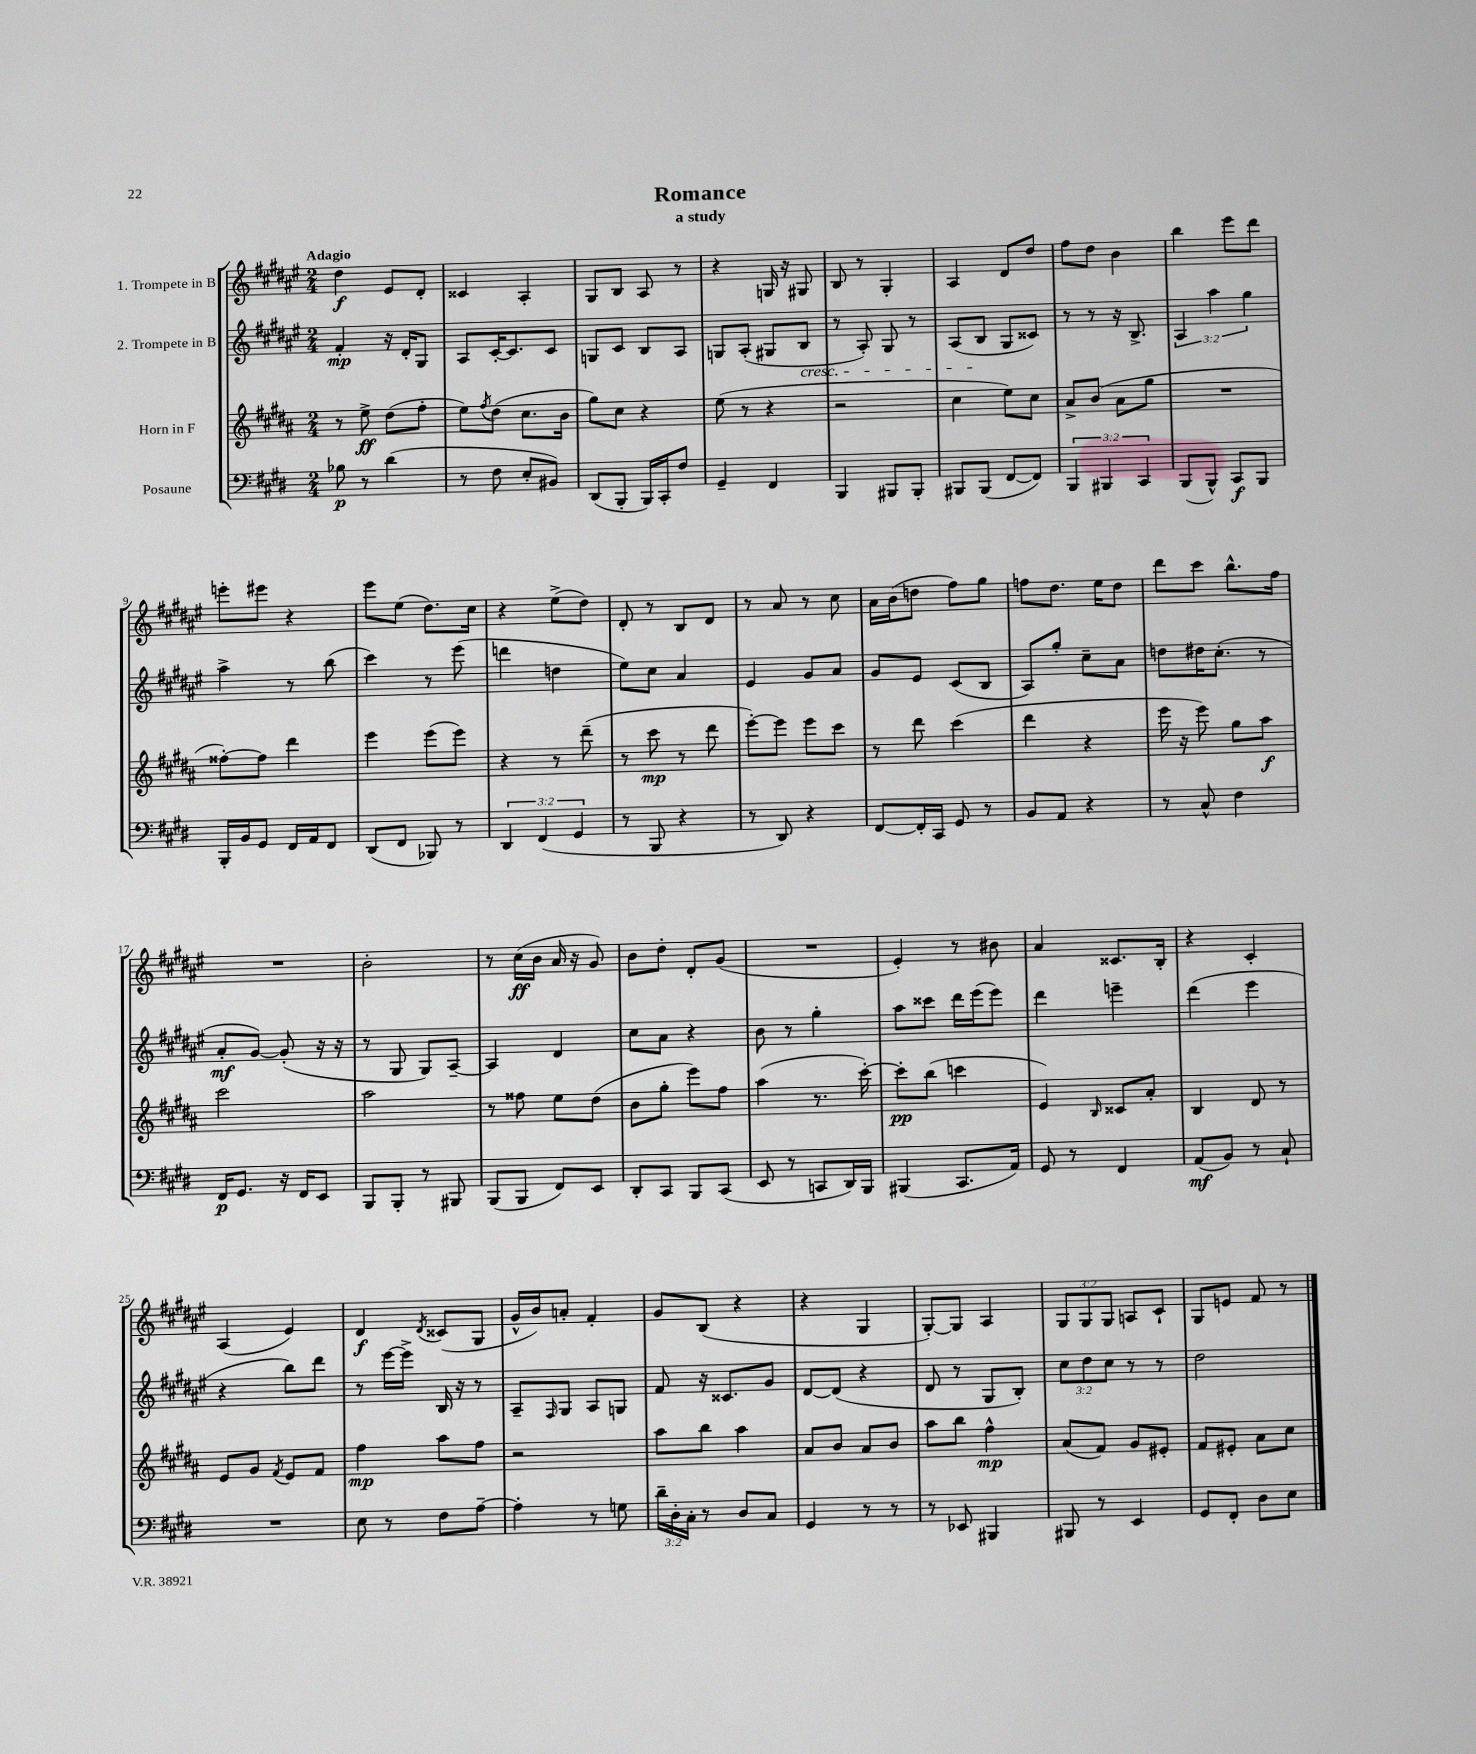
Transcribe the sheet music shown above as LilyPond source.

\header { title = "Romance" subtitle = "a study" }
<<
\new StaffGroup <<
\new Staff = "s0" \with { instrumentName = "1. Trompete in B" } {
    \clef treble \key fis \major \numericTimeSignature \time 2/4 \override Staff.TupletNumber.text = #tuplet-number::calc-fraction-text \tempo "Adagio"
    dis''4\f eis'8 dis'8-. |
    cisis'4 ais4-. |
    gis8 b8 ais8 r8 |
    r4 g16 r16 gis8 |
    b8 r8 gis4-. |
    ais4 dis'8 dis''8 |
    fis''8 dis''8 b'4 |
    b''4 eis'''8 dis'''8 |
    e'''8-. eis'''8 r4 |
    eis'''8 eis''8( dis''8.) cis''16 |
    r4 eis''8->( dis''8) |
    dis'8-. r8 b8 dis'8 |
    r8 ais'8 r8 cis''8 |
    ais'16 b'16( d''8 fis''8) gis''8 |
    f''8 dis''8. eis''16 dis''8 |
    dis'''8 cis'''8 b''8.-^ fis''16 |
    R2 |
    b'2-. |
    r8 cis''16\ff( b'16 ais'16 r16 gis'8) |
    b'8 dis''8-. dis'8-. gis'8( |
    R2 |
    eis'4-.) r8 bis'8 |
    ais'4 cisis'8. b16-. |
    r4 cis'4-. |
    ais4( eis'4) |
    dis'4\f \acciaccatura { dis'8 } cisis'8( gis8 |
    gis'16-^ b'16) a'8-. fis'4-. |
    gis'8 b8( r4 |
    r4 gis4 |
    gis8~-.) gis8 ais4 |
    \tuplet 3/2 { gis8 gis8 gis8 } a8 cis'8-! |
    gis8 e'8 fis'8 r8 \bar "|." |
}
\new Staff = "s1" \with { instrumentName = "2. Trompete in B" } {
    \clef treble \key fis \major \numericTimeSignature \time 2/4 \override Staff.TupletNumber.text = #tuplet-number::calc-fraction-text
    fis'4-.\mp r16 dis'16-. gis8 |
    ais8 cis'16~-. cis'8. cis'8 |
    g8 cis'8 b8 ais8 |
    g8 ais8-.( gis8 b8\cresc |
    r8 ais8-.) gis8 r8 |
    ais8( b8\! gis8 cisis'8) |
    r8 r8 r16 b8.-> |
    \tuplet 3/2 { ais4 ais''4 gis''4 } |
    ais''4-> r8 b''8( |
    cis'''4) r8 eis'''8( |
    d'''4 d''4 |
    eis''8) cis''8 ais'4 |
    eis'4 gis'8 ais'8 |
    gis'8 eis'8 cis'8( b8 |
    ais8) gis''8-. cis''8-- ais'8 |
    d''8 dis''16 cis''8.-.( r8 |
    ais'8-.\mf gis'8~) gis'8-.( r16 r16 |
    r8 gis8 gis8) ais8~-- |
    ais4 dis'4 |
    cis''8 ais'8 r4 |
    b'8 r8 gis''4-. |
    ais''8 cisis'''8 dis'''16 eis'''16( eis'''8) |
    dis'''4 e'''4-- |
    dis'''4( eis'''4 |
    r4 b''8) dis'''8 |
    r8 eis'''16~ eis'''16-> b16 r16 r8 |
    ais8-- \grace { fis16 } gis8 ais8 g8 |
    fis'8 r16 cisis'8. gis'8 |
    dis'8~ dis'8( r4 |
    dis'8 r8 gis8 b8-.) |
    \tuplet 3/2 { cis''8 dis''8 cis''8 } r8 r8 |
    dis''2 \bar "|." |
}
\new Staff = "s2" \with { instrumentName = "Horn in F" } {
    \clef treble \key b \major \numericTimeSignature \time 2/4
    r8 e''8->\ff dis''8( fis''8-. |
    e''8) \acciaccatura { fis''8 } dis''8( cis''8. b'16 |
    gis''8) cis''8 r4 |
    e''8( r8 r4 |
    r2 |
    cis''4 e''8) cis''8 |
    ais'8-> b'8( ais'8 gis''8 |
    R2 |
    fisis''8~-.) fisis''8 dis'''4 |
    e'''4 e'''8( e'''8) |
    r4 r8 dis'''8--( |
    r8 cis'''8\mp r8 dis'''8 |
    e'''8~-.) e'''8 e'''8 cis'''8 |
    r8 dis'''8 cis'''4( |
    dis'''4 r4 |
    e'''16 r16 e'''8) gis''8 ais''8\f |
    cis'''2 |
    ais''2 |
    r8 fisis''8 e''8 dis''8( |
    b'8 gis''8-. e'''8) fis''8 |
    ais''4( r8. cis'''16~-.) |
    cis'''8-.\pp b''8( c'''4 |
    e'4) \grace { b16 } cisis'8 ais'8-. |
    b4 dis'8 r8 |
    e'8 gis'8 \acciaccatura { fis'8 } e'8 fis'8 |
    fis''4\mp ais''8 fis''8 |
    r2 |
    ais''8 b''8 ais''4 |
    ais'8 b'8 ais'8 b'8 |
    ais''8 b''8 fis''4-^\mp |
    ais'8( fis'8) gis'8 eis'8-. |
    fis'8 eis'8-. ais'8 cis''8 \bar "|." |
}
\new Staff = "s3" \with { instrumentName = "Posaune" } {
    \clef bass \key e \major \numericTimeSignature \time 2/4 \override Staff.TupletNumber.text = #tuplet-number::calc-fraction-text
    bes8\p r8 dis'4( |
    r8 fis8 e8-. bis,8) |
    dis,8( b,,8-. b,,16) cis,16-. fis8 |
    gis,4-- fis,4 |
    b,,4 bis,,8 bis,,8-. |
    bis,,8 bis,,8( fis,8~ fis,8) |
    \tuplet 3/2 { b,,4 bis,,4 cis,4 } |
    b,,8( b,,8-^) cis,8\f b,,8 |
    b,,16-. b,16 gis,8 fis,16 a,16 fis,8 |
    dis,8( fis,8 bes,,8) r8 |
    \tuplet 3/2 { dis,4 fis,4( gis,4 } |
    r8 b,,8 r4 |
    r8 dis,8) r4 |
    fis,8~ fis,16-. cis,16 gis,8 r8 |
    b,8 a,8 r4 |
    r8 cis8-^ fis4 |
    fis,16\p gis,8. r16 fis,16 e,8 |
    b,,8 b,,8-. r8 bis,,8 |
    b,,8( b,,8 fis,8) e,8 |
    dis,8-. cis,8 b,,8 cis,8( |
    e,8 r8 c,8 dis,16) b,,16 |
    bis,,4( cis,8. a,16) |
    gis,8 r8 fis,4 |
    a,8\mf( b,8) r8 cis8-! |
    R2 |
    e8 r8 fis8 a8~-- |
    a4-. r8 g8 |
    \tuplet 3/2 { dis'16-- dis16-. cis16-. } r8 dis8 cis8 |
    gis,4 r8 r8 |
    r8 ees,8 bis,,4 |
    bis,,8 r8 e,4 |
    gis,8 fis,8-. dis8 e8 \bar "|." |
}
>>
>>
